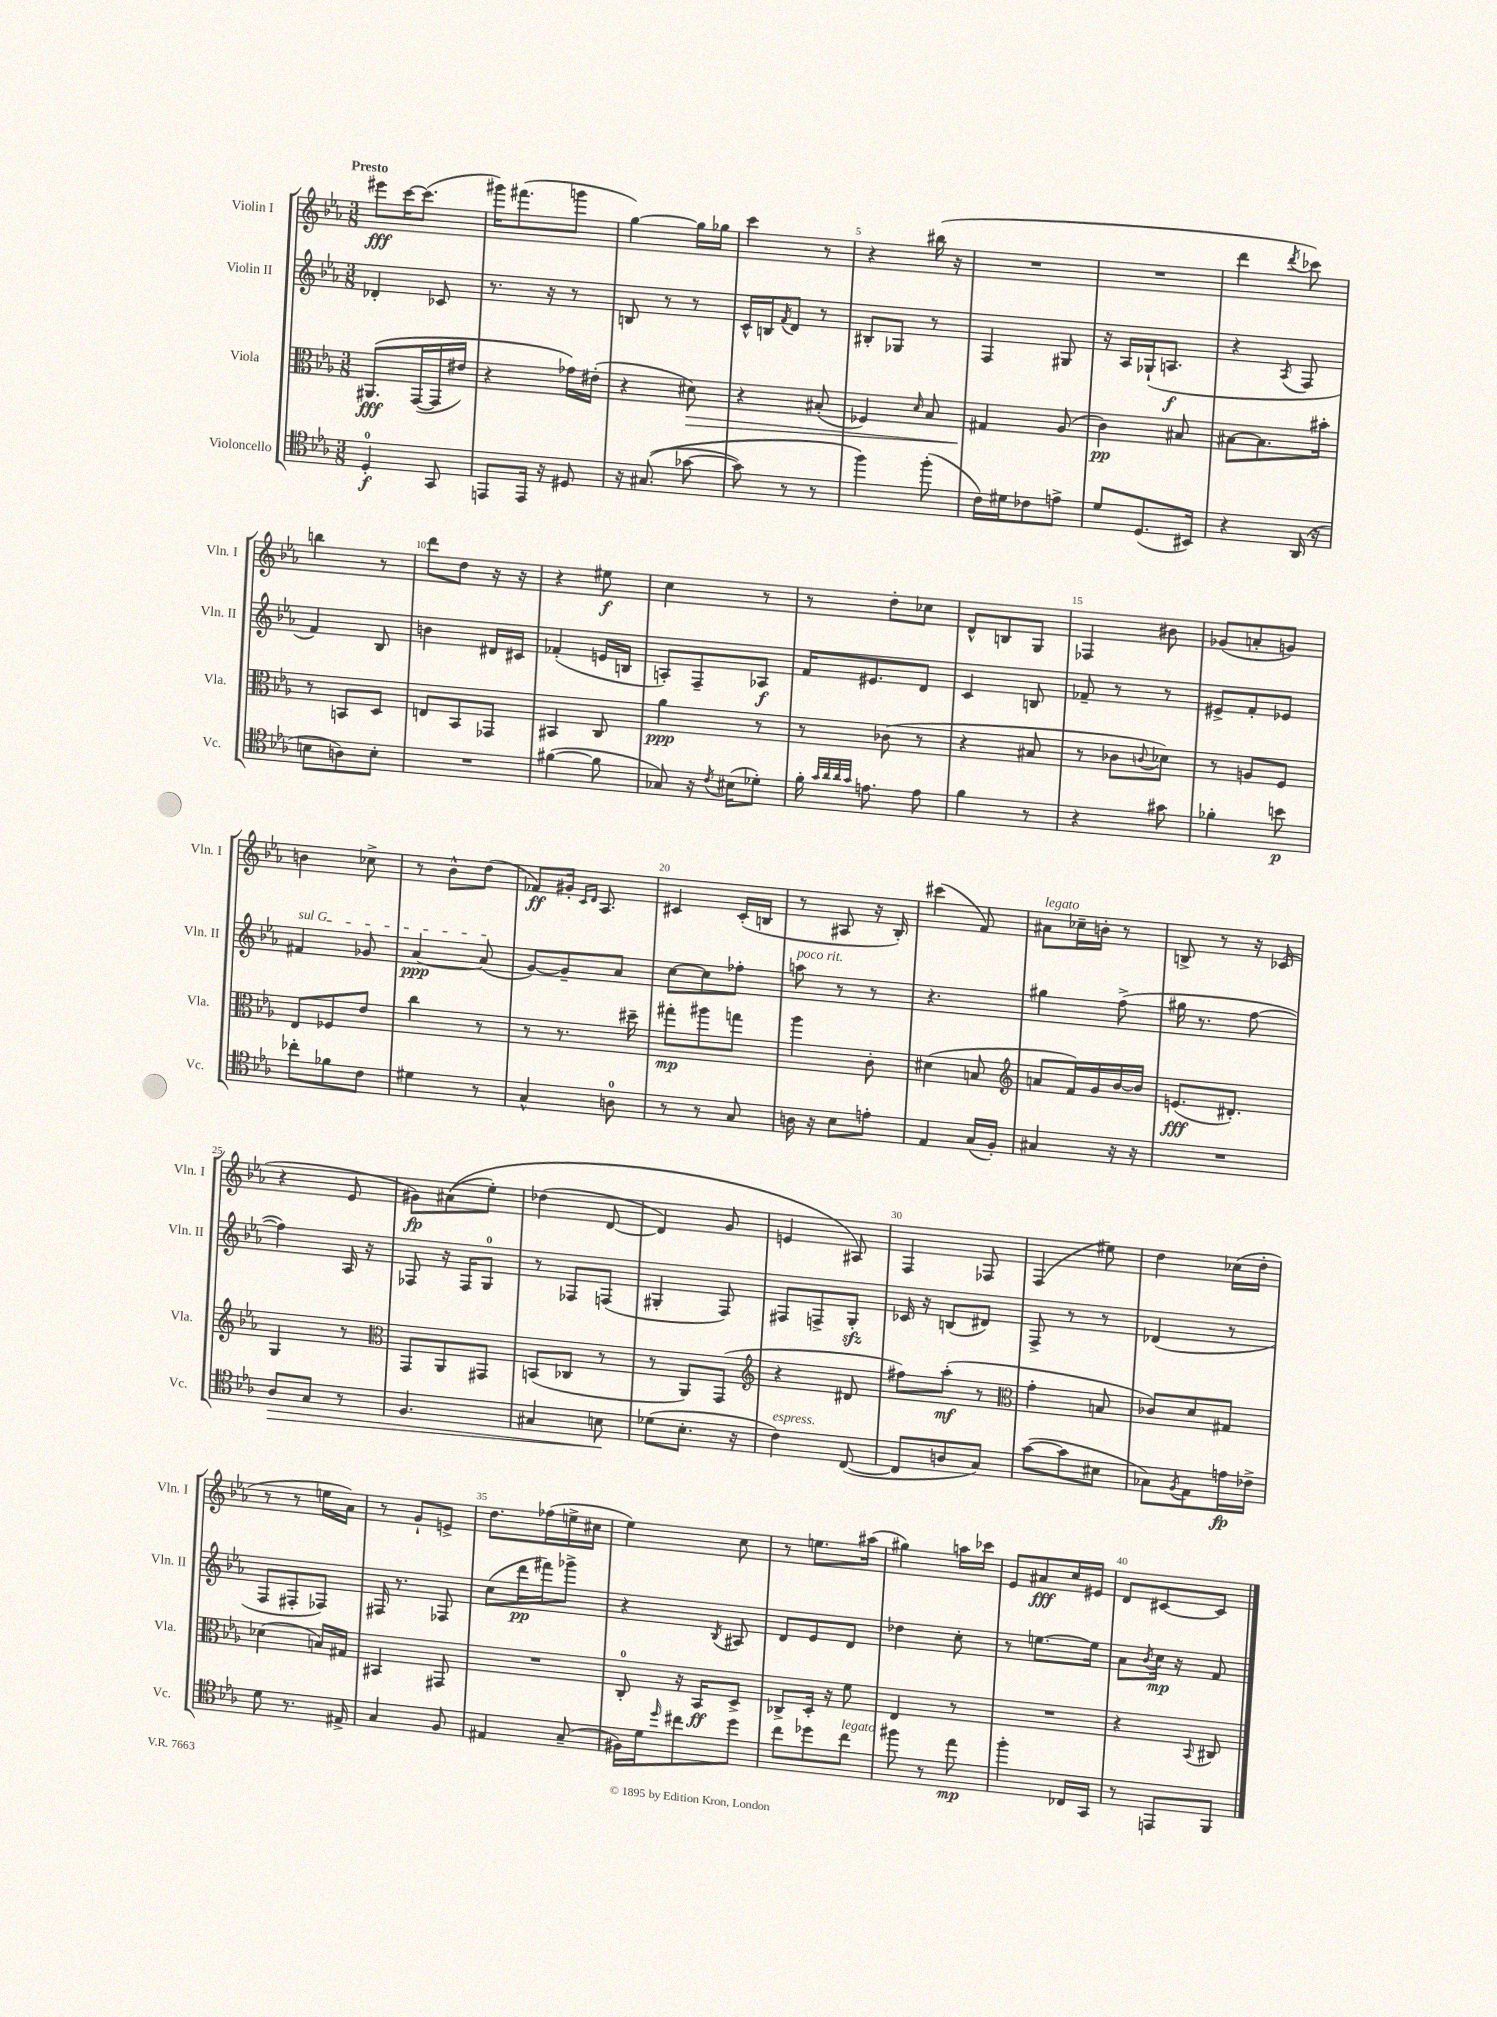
<<
\new StaffGroup <<
\new Staff = "s0" \with { instrumentName = "Violin I" shortInstrumentName = "Vln. I" } {
    \clef treble \key ees \major \numericTimeSignature \time 3/8 \tempo "Presto"
    eis'''8\fff c'''16~ c'''8.( |
    gis'''16) fis'''8.( g'''8 |
    g''4~) g''16 ges''16 |
    c'''4 r8 |
    r4 bis''16( r16 |
    R4. |
    R4. |
    d'''4 \acciaccatura { d'''8 } ces'''8) |
    b''4 r8 |
    d'''8 d''8 r16 r16 |
    r4 eis''8\f |
    c''4 r8 |
    r8 d''8-. ces''8 |
    d'8-^ b8 g8 |
    fes4 bis'8 |
    ges'8( a'8-. g'8) |
    b'4 ces''8-> |
    r8 bes'8-^ d''8( |
    fes'8\ff) gis'16-. \grace { c'16 d'16 } aes8. |
    cis'4 cis'16-.( b16 |
    r8 ais8 r16 bes16-.) |
    cis'''4( f'8) |
    ais'8^\markup { \italic "legato" } ces''16-- b'16-. r8 |
    b8-> r8 r16 ces'16( |
    r4 ees'8 |
    gis'8\fp) ais'8(\( ees''8-.) |
    des''4( d'8~ |
    d'4) g'8 |
    e'4 ais8\) |
    f4 fes8 |
    f4( eis''8) |
    d''4 ces''16( d''16-. |
    r8 r8 e''16 aes'16) |
    r8 g'8-! e'8-> |
    d''8. fes''16( e''16-> cis''16 |
    ees''4) c''8 |
    r8 e''8. ais''16( |
    gis''4) a''16 ces'''16 |
    ees'8 ais'8\fff c''16 eis'16 |
    d'8 cis'8~ cis'8 \bar "|." |
}
\new Staff = "s1" \with { instrumentName = "Violin II" shortInstrumentName = "Vln. II" } {
    \clef treble \key ees \major \numericTimeSignature \time 3/8
    des'4-. ces'8 |
    r8. r16 r8 |
    b8 r8 r8 |
    c'16-^ b16 \acciaccatura { f'8 } d'8 r8 |
    bis8-. ges8 r8 |
    f4 gis8 |
    r16 aes16 ges16-!( a8.\f |
    r4 \acciaccatura { aes8 } f8 |
    f'4) bes8 |
    b'4 dis'16 cis'16 |
    fes'4-.( e'16 b16 |
    a8-.) f8-- aes8\f |
    f'16 eis'8. d'8 |
    c'4 b8 |
    fes'8-- r8 r8 |
    eis'8-> f'8-. ees'8 |
    \once \override TextSpanner.bound-details.left.text = \markup { \italic "sul G" } fis'4\startTextSpan ges'8 |
    aes'4~\ppp aes'8\stopTextSpan( |
    g'8~) g'8-- aes'8 |
    c''8~ c''8 fes''8-. |
    a''8^\markup { \italic "poco rit." } r8 r8 |
    r4. |
    gis''4 f''8->( |
    gis''16 r8. f''8~ |
    f''4) aes16 r16 |
    fes8 r16 fes16 g8-0 |
    r8 fes8 f8( |
    gis4-. f8) |
    fis8 f8-> g8-.\sfz |
    ces'16 r16 b8( dis'8) |
    f8-> r8 r8 |
    des'4( r8 |
    f8 fis8-. fes8) |
    fis16 r8. fes8 |
    c''8( d'''16\pp fis'''16) ges'''8-> |
    r4 \acciaccatura { bes8 } ais8 |
    d'8 ees'8 d'8 |
    des''4 c''8-. |
    r8 e''8.~ e''16 |
    aes'8 \acciaccatura { bes'8 } c''16\mp r16 f'8 \bar "|." |
}
\new Staff = "s2" \with { instrumentName = "Viola" shortInstrumentName = "Vla." } {
    \clef alto \key ees \major \numericTimeSignature \time 3/8
    ais,8.\fff\( g,16~( g,16 eis'16) |
    r4 ges'16\) eis'16-.( |
    r4 dis'8\>) |
    r4 bis8-.( |
    fes4) \grace { d'16 } bes8 |
    gis4\! aes8( |
    c'4\pp) bis8 |
    bis8~ bis8. bis'16-. |
    r8 b,8 d8 |
    e8 bes,8 ges,8 |
    bis,4 c8 |
    aes'4\ppp r8 |
    r8 ces'8( r8 |
    r4 bis8 |
    r8 ces'8 \appoggiatura { c'8 } des'8) |
    r8 a8 f8 |
    ees8 fes8 ees'8 |
    c''4 r8 |
    r8 r8. dis''16-- |
    gis''8-.\mp ais''8 g''8 |
    aes''4 c'8-. |
    dis'4( b8 |
    \clef treble a'8 f'16) g'16 bes'16~ bes'16 |
    e'8.\fff( dis'8.-.) |
    g4 r8 |
    \clef alto g,8 aes,8 gis,8 |
    b,8( ces8 r8 |
    r8 aes,8) g,8( |
    \clef treble r4 dis'8 |
    fis''8) aes''8-.\mf( r8 |
    \clef alto g'4-. b8 |
    ces'8) d'8 gis8 |
    des'4( b16) gis16 |
    bis,4 gis,8 |
    R4. |
    c8-0-. r16 bes,16\ff d8-> |
    ces8-> d16-. r16 f'8 |
    ees4 r8 |
    R4. |
    r4 \appoggiatura { bes,8 } cis8 \bar "|." |
}
\new Staff = "s3" \with { instrumentName = "Violoncello" shortInstrumentName = "Vc." } {
    \clef tenor \key ees \major \numericTimeSignature \time 3/8
    d4-0-.\f g,8 |
    e,8 e,16 r16 dis8 |
    r16 gis8.(\( ges'8~ |
    ges'8) r8 r8 |
    f''4\) f''8-.( |
    c'16) dis'16 ces'8 e'8-> |
    d'8 d8.( bis,16) |
    r4 aes,16( r16 |
    b8 a8) b8-. |
    R4. |
    fis'4~( fis'8 |
    ges8) r16 \acciaccatura { c'8 } bis16( des'8-.) |
    f'16-. \grace { g'32 aes'32 aes'32 g'32 } e'8. e'8 |
    f'4 r8 |
    r4 gis'8 |
    fes'4-. b'8\p |
    ces''8-. fes'8 c'8 |
    dis'4 r8 |
    g4-^ a8-0 |
    r8 r8 g8 |
    a16 r16 bes8 e'8-. |
    ees4 g16( f16-.) |
    gis4 r16 r16 |
    R4. |
    aes8\> g8 r8 |
    f4. |
    gis4 b8\! |
    des'8( bes8.-. r16 |
    c'4^\markup { \italic "espress." }) c8~( |
    c8 a8 g8) |
    g'8~( g'8 bis8 |
    ges8) \acciaccatura { f8 } ees8 e'16\fp ces'16-> |
    d'8 r8. eis16-> |
    g4 f8 |
    eis4 g8--( |
    fis16) d'16 \grace { d''16 } cis''8 d''8 |
    c''8 des''8 c''8^\markup { \italic "legato" } |
    fis''8 r8 ees''8\mp |
    f''4-. ces16 g,16 |
    r8 e,8 f,8 \bar "|." |
}
>>
>>
\layout { \context { \Score \override BarNumber.break-visibility = ##(#f #t #t) barNumberVisibility = #(every-nth-bar-number-visible 5) } }
